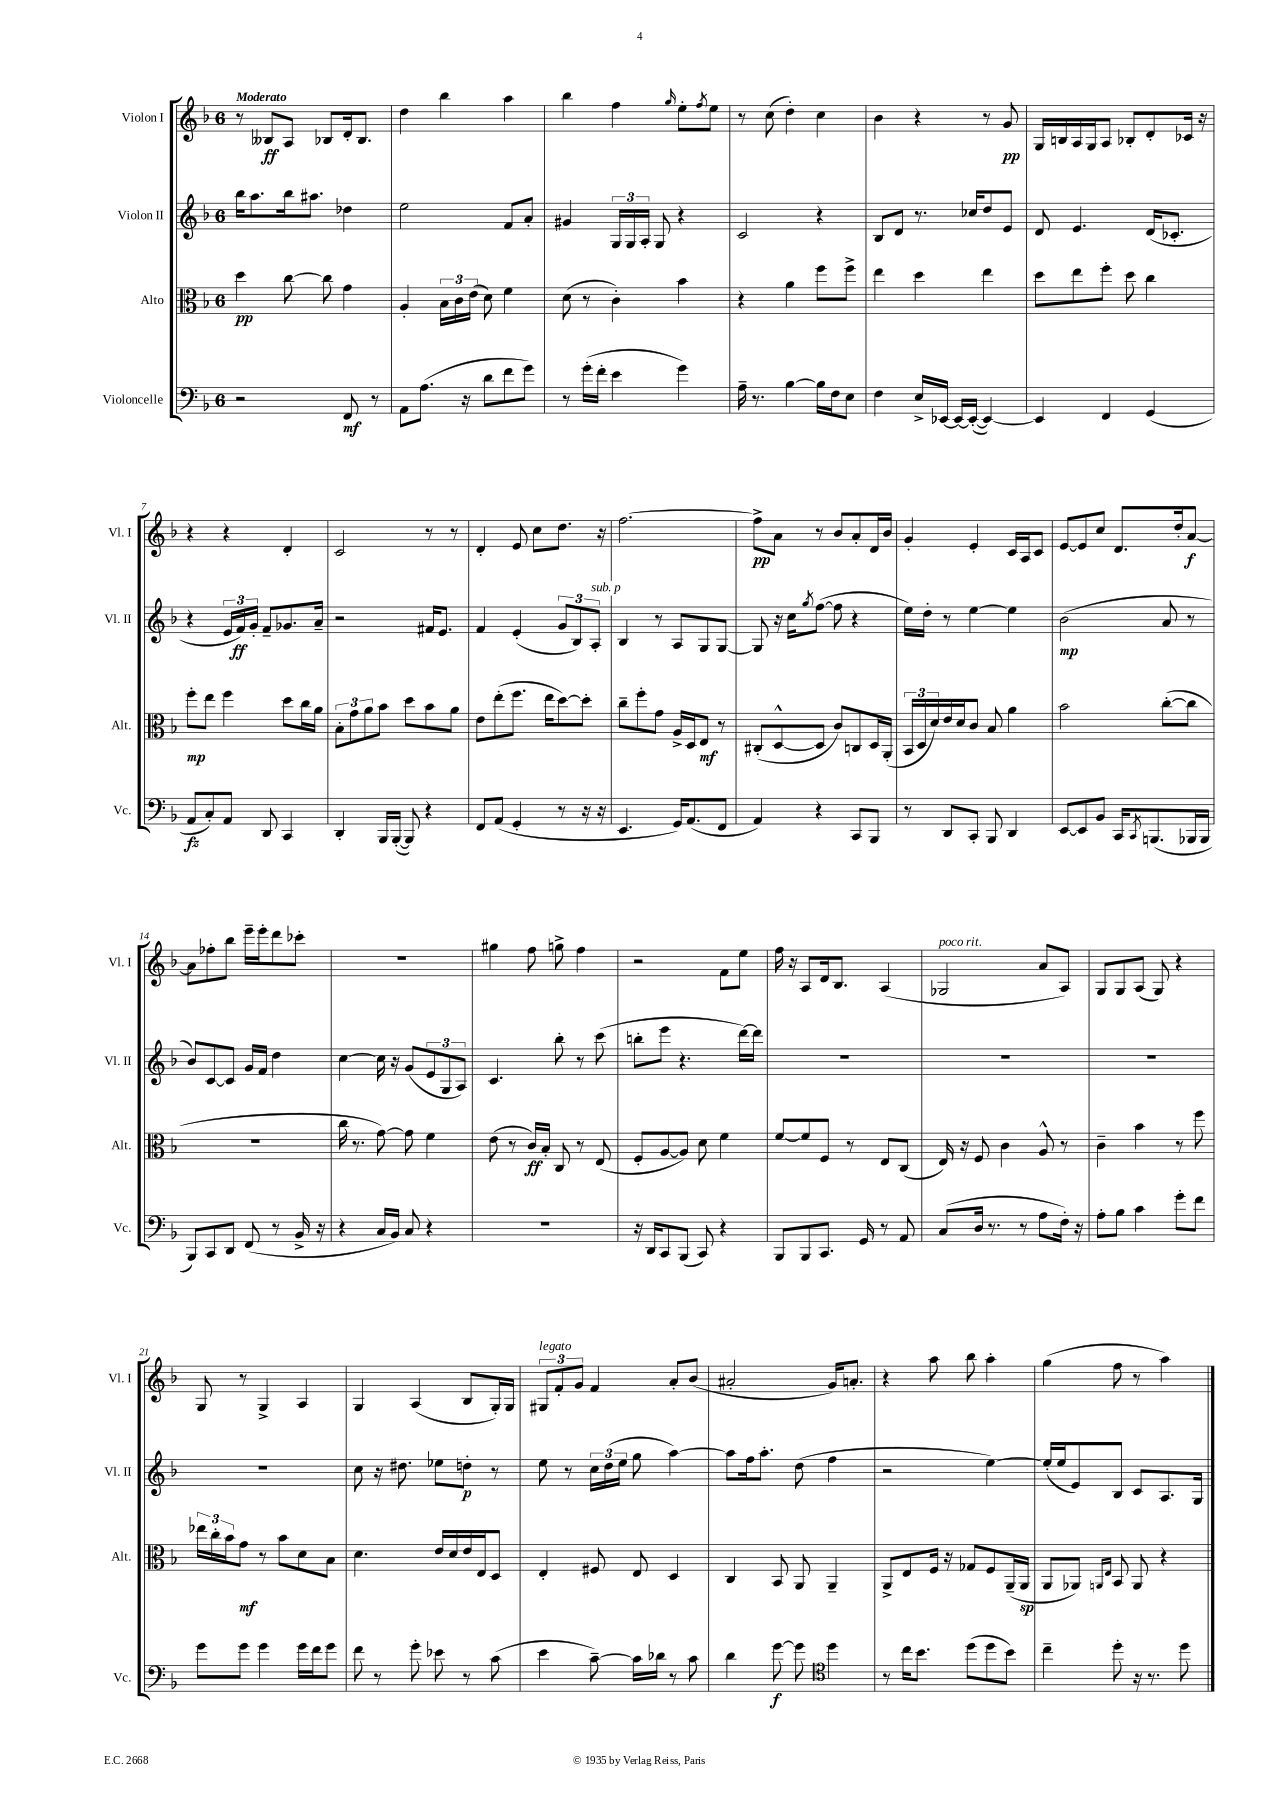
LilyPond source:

<<
\new StaffGroup <<
\new Staff = "s0" \with { instrumentName = "Violon I" shortInstrumentName = "Vl. I" } {
    \clef treble \key f \major \once \override Staff.TimeSignature.style = #'single-digit \time 6/8 \tempo "Moderato"
    r8 beses8\ff a8 bes8 d'16-. bes8. |
    d''4 bes''4 a''4 |
    bes''4 f''4 \grace { g''16 } e''8-. \acciaccatura { f''8 } e''8 |
    r8 c''8( d''4-.) c''4 |
    bes'4 r4 r8 g'8\pp |
    g16 b16 a16 g16 a8 bes8-. d'8-. ces'16 r16 |
    r4 r4 d'4-. |
    c'2 r8 r8 |
    d'4-. e'8 c''8 d''8. r16 |
    f''2.~ |
    f''8->\pp a'8 r8 bes'8 a'8-. d'16 bes'16 |
    g'4-. e'4-. c'16 a16 c'8 |
    e'8~ e'8 c''8 d'8. d''16-. a'8~\f |
    a'8 fes''8-. bes''8 e'''16-- e'''16-. d'''8 ces'''8-. |
    R2. |
    gis''4 f''8 g''8-> f''4 |
    r2 f'8 e''8 |
    f''16 r16 a8 d'16 bes8. a4( |
    ges2^\markup { \italic "poco rit." } a'8 a8) |
    g8 g8 a8( g8) r4 |
    g8 r8 g4-> a4 |
    g4 a4( bes8 g16-.) g16 |
    \tuplet 3/2 { gis8^\markup { \italic "legato" } f'8-. g'8 } f'4 a'8-. bes'8( |
    ais'2-. g'16) a'8.-. |
    r4 a''8 bes''8 a''4-. |
    g''4( f''8 r8 a''4) \bar "|." |
}
\new Staff = "s1" \with { instrumentName = "Violon II" shortInstrumentName = "Vl. II" } {
    \clef treble \key f \major \once \override Staff.TimeSignature.style = #'single-digit \time 6/8
    bes''16 a''8. bes''16 ais''8. des''4 |
    e''2 f'8 a'8-. |
    gis'4 \tuplet 3/2 { g16 g16 a16-. } g8 r4 |
    c'2 r4 |
    bes8 d'8 r8. ces''16 d''8 e'8 |
    d'8 e'4. d'16( ces'8.-. |
    r4 \tuplet 3/2 { e'16 f'16\ff) g'16-. } f'8-- ges'8. a'16-- |
    r2 fis'16 e'8. |
    f'4 e'4-.( \tuplet 3/2 { g'8 bes8) a8-.^\markup { \italic "sub. p" } } |
    bes4 r8 a8 g8 g8~ |
    g8 r16 c''16 \acciaccatura { g''8 } f''8~( f''8 r4 |
    e''16) d''16-. r8 e''4~ e''4 |
    bes'2\mp( a'8 r8 |
    bes'8) c'8~ c'8 g'16 f'16 d''4 |
    c''4~ c''16 r16 g'8( \tuplet 3/2 { e'8 g8 a8) } |
    c'4. bes''8-. r8 c'''8( |
    b''8-. e'''8 r4. d'''16~) d'''16 |
    R2. |
    R2. |
    R2. |
    R2. |
    c''8 r16 dis''8. ees''8 d''8-.\p r8 |
    e''8 r8 \tuplet 3/2 { c''16 d''16( e''16 } g''8 a''4~) |
    a''8 f''16 a''8.-. d''8( f''4 |
    r2 e''4~) |
    e''16-.( e''16 e'8) bes8 c'8 a8. g16 \bar "|." |
}
\new Staff = "s2" \with { instrumentName = "Alto" shortInstrumentName = "Alt." } {
    \clef alto \key f \major \once \override Staff.TimeSignature.style = #'single-digit \time 6/8
    d''4\pp c''8~ c''8 g'4 |
    a4-. \tuplet 3/2 { bes16 c'16 e'16( } d'8) f'4 |
    d'8( r8 c'4-.) bes'4 |
    r4 a'4 f''8 f''8-> |
    e''4 d''4 e''4 |
    d''8 e''8 f''8-. d''8 c''4 |
    f''8-.\mp e''8 f''4 d''8 c''16 a'16 |
    \tuplet 3/2 { bes8-. g'8 a'8 } bes'8 d''8 bes'8 a'8 |
    e'8 e''8-.( f''8. e''16 d''8~) d''8-. |
    c''8-- f''8-. g'8 a16-> d16 e8\mf r8 |
    cis8-.( d8~-^ d8 c'8) c8 d16 a,16-.( |
    \tuplet 3/2 { bes,16 d16 d'16) } e'16 d'16 c'8 bes8 a'4 |
    bes'2 c''8~-.( c''8 |
    R2. |
    c''16 r8. g'8~) g'8 f'4 |
    e'8( r8 c'16\ff) bes16-. c8 r8 e8( |
    f8-. a8~ a8) d'8 f'4 |
    f'8~ f'8 f8 r8 e8 c8( |
    e16) r16 f8 c'4 a8-^ r8 |
    c'4-- bes'4 r8 f''8 |
    \tuplet 3/2 { ees''16 c''16-. bes'16 } g'8\mf r8 bes'8 d'8 bes8 |
    d'4. e'16 d'16 e'16 e16 d8 |
    e4-. fis8 e8 d4 |
    c4 bes,8 a,8 a,4-- |
    a,8-> e8 f16 r16 ges8 f8 a,16--( a,16\sp |
    a,8 aes,8) \grace { a,16 e16 } bes,8 a,8 r4 \bar "|." |
}
\new Staff = "s3" \with { instrumentName = "Violoncelle" shortInstrumentName = "Vc." } {
    \clef bass \key f \major \once \override Staff.TimeSignature.style = #'single-digit \time 6/8
    r2 f,8\mf r8 |
    a,8 a8.( r16 d'8 f'8 g'8) |
    r8 g'16-.( f'16-. e'4 g'4) |
    a16-- r8. bes4~ bes16 f16 e8 |
    f4 e16-> ees,16~ ees,16~ ees,16~-.( ees,4~) |
    ees,4 f,4 g,4( |
    a,8\fz c8-.) a,8 d,8 c,4 |
    d,4-. bes,,16 bes,,16~-.( bes,,8) r4 |
    f,8 a,8( g,4-. r8 r16 r16 |
    e,4. g,16) a,8.( f,8 |
    a,4) r4 c,8 bes,,8 |
    r8 d,8 c,8-. bes,,8 d,4 |
    e,8~ e,8 bes,8 c,16 \acciaccatura { c,8 } b,,8.( bes,,16 bes,,16 |
    bes,,8) c,8 d,8 f,8( r8 bes,16-> r16 |
    r4 c16 bes,16) c8 r4 |
    R2. |
    r16 d,16 c,8 bes,,8( c,8) r4 |
    bes,,8 bes,,8 c,8. g,16 r8 a,8 |
    c8( d16 r8. r8 a8 f16-.) r16 |
    a8-. bes8 c'4 g'8-. f'8 |
    g'8 g'8 g'4 g'16 f'16 g'8 |
    f'8 r8 g'8-. ees'8 r8 c'8( |
    e'4 c'8~--) c'16 des'16 r8 c'8 |
    d'4 g'8~\f g'8 \clef tenor d''4 |
    r8 c''16 bes'8. d''8( d''8 bes'8) |
    c''4-- d''8-. r16 r8. d''8 \bar "|." |
}
>>
>>
